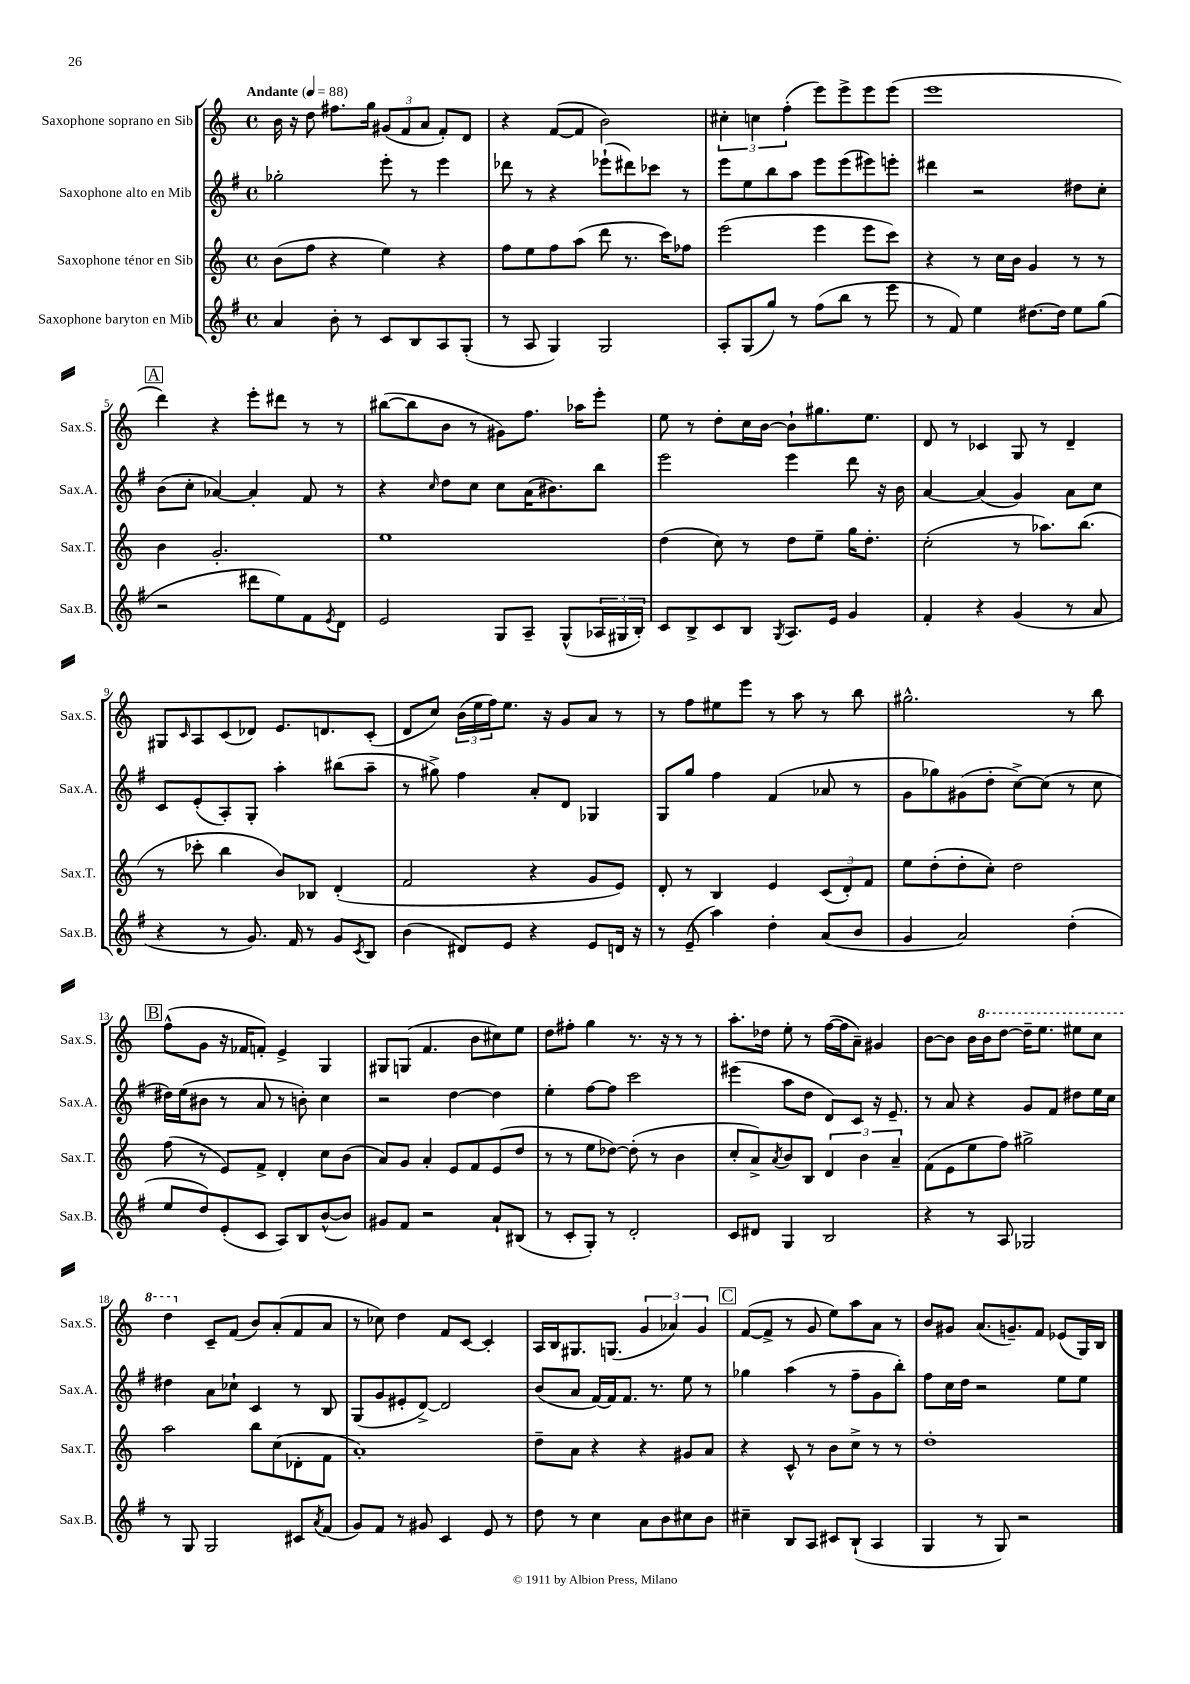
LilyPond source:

<<
\new StaffGroup <<
\new Staff = "s0" \with { instrumentName = "Saxophone soprano en Sib" shortInstrumentName = "Sax.S." } {
    \clef treble \key c \major \defaultTimeSignature \time 4/4 \tempo "Andante" 4 = 88
    b'16 r16 d''8 fis''8. g''16 \tuplet 3/2 { gis'8( f'8 a'8 } f'8-.) d'8 |
    r4 f'8~( f'8 b'2) |
    \tuplet 3/2 { cis''4-. c''4 f''4-.( } e'''8) e'''8-> e'''8 e'''8( |
    e'''1 |
    \mark \markup { \box "A" } d'''4) r4 e'''8-. dis'''8 r8 r8 |
    bis''8~( bis''8 b'8 r8 gis'8) f''8. aes''16 e'''8-. |
    e''8 r8 d''8-. c''16 b'16~ b'8-! gis''8. e''8. |
    d'8 r8 ces'4 g8 r8 d'4-- |
    gis8 \grace { c'16 } a8 c'8( des'8) e'8. d'8. c'8-.( |
    d'8 c''8) \tuplet 3/2 { b'16( e''16 f''16) } e''8. r16 g'8 a'8 r8 |
    r8 f''8 eis''8 e'''8 r8 a''8 r8 b''8 |
    gis''2.-^ r8 b''8 |
    \mark \markup { \box "B" } f''8-^( g'8 r16 fes'16 f'8-.) e'4-> g4 |
    gis8 g8( f'4. b'8 cis''8) e''8 |
    d''8 fis''8-. g''4 r8. r16 r8 r8 |
    a''8.-. des''16 e''8-. r8 f''16~( f''16 a'8--) gis'4 |
    b'8~ b'8 b'16 \ottava #1 b''16 d'''8~ d'''16-- e'''8. eis'''8 c'''8 |
    d'''4 \ottava #0 c'8-- f'8( b'8) a'8-.( f'8 a'8 |
    r8 ces''8) d''4 f'8 c'8~ c'4-. |
    a16 b16 gis8. g8.( \tuplet 3/2 { g'4 aes'4) g'4 } |
    \mark \markup { \box "C" } f'8~( f'8-> r8 g'8 e''8) a''8 a'8 r8 |
    b'8 gis'8 a'8.( g'8.--) f'8 ees'8( g16) b16 \bar "|." |
}
\new Staff = "s1" \with { instrumentName = "Saxophone alto en Mib" shortInstrumentName = "Sax.A." } {
    \clef treble \key g \major \defaultTimeSignature \time 4/4
    ges''2-. e'''8-. r8 e'''4 |
    des'''8 r8 r4 ees'''8-!( dis'''8) ces'''8 r8 |
    e'''8 e''8 b''8 a''8 e'''8 e'''8( eis'''8) e'''8-. |
    dis'''4 r2 dis''8 c''8-. |
    \mark \markup { \box "A" } b'8( c''8-. aes'4~) aes'4-. fis'8 r8 |
    r4 \grace { c''16 } d''8 c''8 c''8 a'16( bis'8.) b''8 |
    e'''2 e'''4 d'''8 r16 b'16 |
    a'4~ a'4( g'4) a'8 c''8 |
    c'8 e'8-.( a8-.) g8-. a''4-. bis''8( a''8-- |
    r8 gis''8->) fis''4 a'8-. d'8 ges4 |
    g8 g''8 fis''4 fis'4( aes'8 r8 |
    g'8 ges''8) gis'8( d''8-. c''8~->) c''8( r8 c''8 |
    \mark \markup { \box "B" } dis''16) e''16( bis'8 r8 a'8 r8 b'8-.) c''4 |
    r2 d''4~ d''4 |
    e''4-. fis''8~ fis''8 c'''2 |
    eis'''4( a''8 d''8 d'8) c'8 r16 e'8.-- |
    r8 a'8 r4 g'8 fis'8 dis''8 e''16 c''16 |
    dis''4 a'8 ces''8-! c'4 r8 b8 |
    g8( g'8 eis'8-. d'8~->) d'2 |
    b'8( a'8 fis'16~) fis'16 fis'8. r8. e''8 r8 |
    \mark \markup { \box "C" } ges''4 a''4( r8 fis''8-- g'8 b''8-.) |
    fis''8 c''16 d''16 r2 e''8 e''8 \bar "|." |
}
\new Staff = "s2" \with { instrumentName = "Saxophone ténor en Sib" shortInstrumentName = "Sax.T." } {
    \clef treble \key c \major \defaultTimeSignature \time 4/4
    b'8( f''8 r4 e''4) r4 |
    f''8 e''8 f''8 a''8( d'''8 r8. c'''16) fes''8 |
    e'''2( e'''4 e'''8 c'''8) |
    r4 r8 c''16 b'16 g'4 r8 r8 |
    \mark \markup { \box "A" } b'4 g'2.-. |
    e''1 |
    d''4( c''8) r8 d''8 e''8-- g''16 d''8.-. |
    c''2-.( r8 aes''8.) b''8.( |
    r8 ces'''8-. b''4 b'8) bes8 d'4-.( |
    f'2 r4 g'8 e'8) |
    d'8-. r8 b4 e'4 \tuplet 3/2 { c'8( d'8-.) f'8 } |
    e''8 d''8-.( d''8-. c''8-.) d''2 |
    \mark \markup { \box "B" } f''8( r8 e'8) f'8-> d'4-. c''8 b'8( |
    a'8) g'8 a'4-. e'8 f'8 e'8( d''8 |
    r8 r8 e''8 des''8~) des''8-.( r8 b'4 |
    c''8-. a'8->) \acciaccatura { a'8 } b'8 b8 \tuplet 3/2 { d'4 b'4 a'4-- } |
    f'8( e'8 e''8 f''8) gis''2-> |
    a''2 b''8 c''8( des'8-. f'8 |
    a'1-.) |
    d''8-- a'8 r4 r4 gis'8 a'8 |
    \mark \markup { \box "C" } r4 c'8-^ r8 b'8 c''8-> r8 r8 |
    d''1-. \bar "|." |
}
\new Staff = "s3" \with { instrumentName = "Saxophone baryton en Mib" shortInstrumentName = "Sax.B." } {
    \clef treble \key g \major \defaultTimeSignature \time 4/4
    a'4 b'8-. r8 c'8 b8 a8 g8-.( |
    r8 a8 g4) g2 |
    a8-. g8( g''8) r8 fis''8( b''8 r8 e'''8 |
    r8 fis'8) e''4 dis''8.~ dis''16 e''8 g''8( |
    \mark \markup { \box "A" } r2 dis'''8 e''8) fis'8 \acciaccatura { e'8 } d'8 |
    e'2 g8 a8-- g8-^( \tuplet 3/2 { aes16 gis16 b16-.) } |
    c'8 b8-> c'8 b8 \acciaccatura { g8 } a8. e'16 g'4 |
    fis'4-. r4 g'4( r8 a'8 |
    r4 r8 g'8.) fis'16 r8 g'8 \acciaccatura { c'8 } b8 |
    b'4( dis'8) e'8 r4 e'8 d'16 r16 |
    r8 e'8--( a''4) d''4-. a'8( b'8 |
    g'4 a'2) d''4-.( |
    \mark \markup { \box "B" } e''8 d''8) e'8-.( c'8 a8) b8 b'8~-^( b'8) |
    gis'8 fis'8 r2 a'8-! bis8( |
    r8 c'8-. g8-.) r8 d'2-. |
    c'8 dis'8 g4 b2 |
    r4 r8 a8 ges2 |
    r8 g8 g2 cis'8 \acciaccatura { a'8 } fis'8( |
    g'8) fis'8 r8 gis'8 c'4 e'8 r8 |
    d''8 r8 c''4 a'8 b'8 cis''8 b'8 |
    \mark \markup { \box "C" } cis''4-- b8 a8 cis'8 b8-!( a4 |
    g4 r8 g8) r2 \bar "|." |
}
>>
>>
